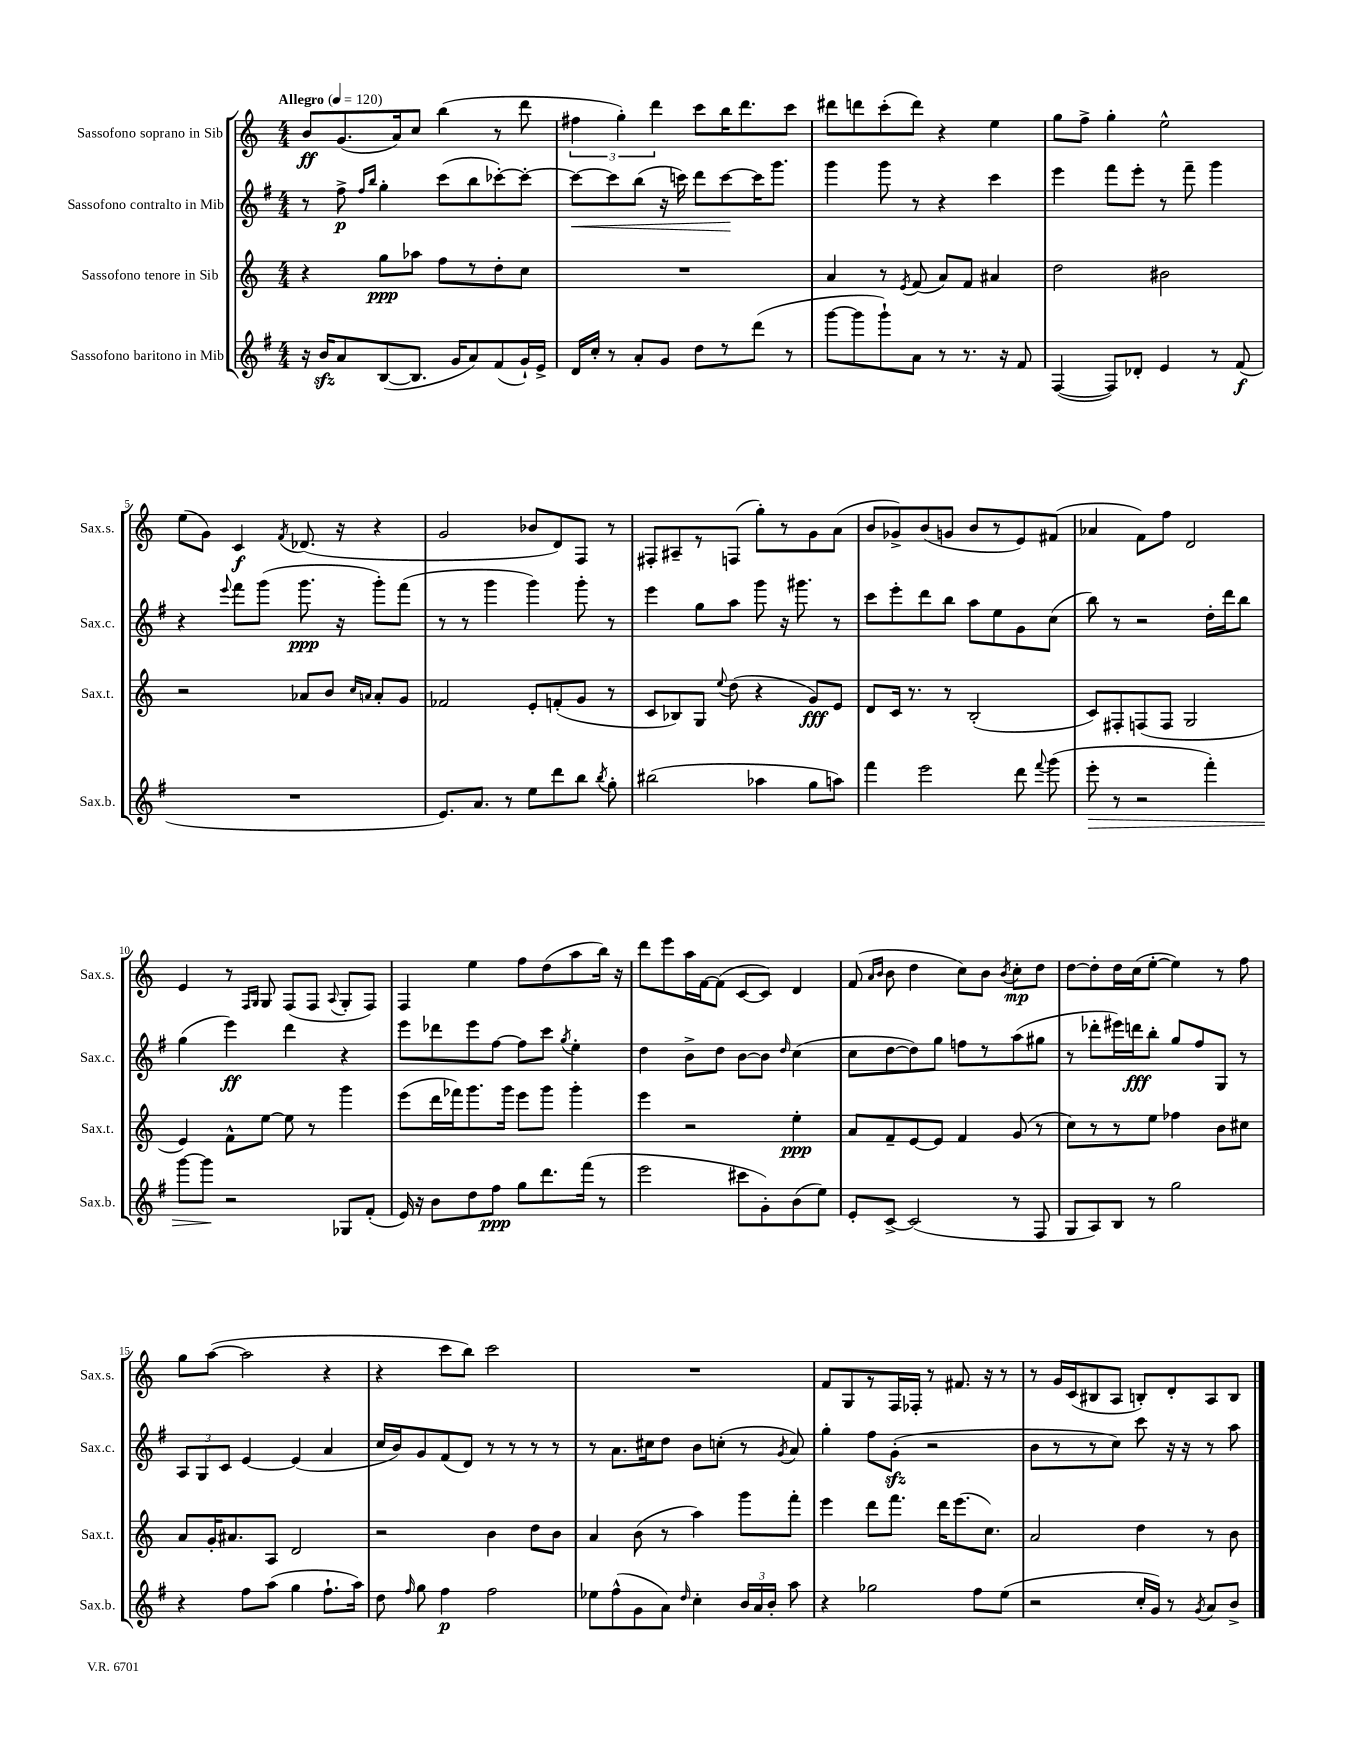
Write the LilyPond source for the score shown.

<<
\new StaffGroup <<
\new Staff = "s0" \with { instrumentName = "Sassofono soprano in Sib" shortInstrumentName = "Sax.s." } {
    \clef treble \key c \major \numericTimeSignature \time 4/4 \tempo "Allegro" 4 = 120
    \autoBeamOff b'8[\ff g'8.( a'16) c''8] b''4( r8 d'''8 |
    \tuplet 3/2 { fis''4 g''4-.) d'''4 } c'''8[ b''16 d'''8. c'''8] |
    dis'''8[ d'''8 c'''8-.( d'''8]) r4 e''4 |
    g''8[ f''8]-> g''4-. e''2-^ |
    e''8[( g'8]) c'4\f \acciaccatura { f'8 } des'8.( r16 r4 |
    g'2 bes'8[ d'8) f8] r8 |
    fis8[-. ais8-- r8 f8]( g''8[-.) r8 g'8 a'8]( |
    b'8[ ges'8->) b'8( g'8] b'8[ r8 e'8) fis'8]( |
    aes'4 f'8[) f''8] d'2 |
    e'4 r8 \grace { f16[ g16] } g8 f8[( f8] \appoggiatura { a8 } g8[-. f8]) |
    f4 e''4 f''8[ d''8( a''8 b''16]) r16 |
    d'''8[ e'''8 a''16 f'16~ f'8]( c'8[~ c'8]) d'4 |
    f'8( \grace { a'16[ b'16] } b'8 d''4 c''8[) b'8] \acciaccatura { b'8 } c''8[-.\mp d''8] |
    d''8[~ d''8-. d''16 c''16( e''8]~-. e''4) r8 f''8 |
    g''8[ a''8]~( a''2 r4 |
    r4 c'''8[ b''8]) c'''2 |
    R1 |
    f'8[ g8 r8 f16 fes16]-. r8 fis'8. r16 r8 |
    r8 g'16[ c'16( bis8 a8] b8[-.) d'8-. a8 b8] \bar "|." |
}
\new Staff = "s1" \with { instrumentName = "Sassofono contralto in Mib" shortInstrumentName = "Sax.c." } {
    \clef treble \key g \major \numericTimeSignature \time 4/4
    \autoBeamOff r8 fis''8->\p \grace { fis''16[ b''16] } g''4-. c'''8[( b''8 ces'''8~-.) ces'''8]~-. |
    ces'''8[~\< ces'''8 b''8]( r16 c'''16) d'''8[ c'''8~\! c'''16 g'''8.] |
    g'''4 g'''8 r8 r4 c'''4 |
    e'''4 fis'''8[ e'''8]-. r8 fis'''8-- g'''4 |
    r4 \appoggiatura { e'''8 } fis'''8[ g'''8]( g'''8.\ppp r16 g'''8[-.) fis'''8]( |
    r8 r8 g'''4 g'''4) g'''8-. r8 |
    e'''4 g''8[ a''8] g'''8 r16 gis'''8. r8 |
    c'''8[ e'''8-. d'''8 b''8] a''8[ e''8 g'8 c''8]( |
    b''8) r8 r2 d''16[-. d'''16 b''8] |
    g''4( e'''4\ff) d'''4 r4 |
    e'''8[ des'''8 e'''8 fis''8]~ fis''8[ c'''8] \acciaccatura { g''8 } e''4-. |
    d''4 b'8[-> d''8] b'8[~ b'8] \grace { d''16 } c''4( |
    c''8[ d''8~ d''8) g''8] f''8[ r8 a''8( gis''8] |
    r8 des'''8[-. eis'''16) d'''16\fff b''8]-. g''8[ fis''8 g8] r8 |
    \tuplet 3/2 { a8[ g8 c'8] } e'4~ e'4( a'4 |
    c''16[ b'16) g'8 fis'8( d'8]) r8 r8 r8 r8 |
    r8 a'8.[ cis''16 d''8] b'8[ c''8]-.( r8 \acciaccatura { g'8 } a'8) |
    g''4-. fis''8[ g'8]-.\sfz( r2 |
    b'8[ r8 r8 c''8]) c'''8 r16 r16 r8 a''8 \bar "|." |
}
\new Staff = "s2" \with { instrumentName = "Sassofono tenore in Sib" shortInstrumentName = "Sax.t." } {
    \clef treble \key c \major \numericTimeSignature \time 4/4
    \autoBeamOff r4 g''8[\ppp aes''8] f''8[ r8 d''8-. c''8] |
    R1 |
    a'4 r8 \acciaccatura { e'8 } f'8( a'8[) f'8] ais'4 |
    d''2 bis'2 |
    r2 aes'8[ b'8] \grace { c''16[ a'16] } a'8[-. g'8] |
    fes'2 e'8[-. f'8-.( g'8] r8 |
    c'8[ bes8) g8] \appoggiatura { e''8 } d''8( r4 g'8[\fff) e'8] |
    d'8[ c'16] r8. r8 b2-.( |
    c'8[) fis8-. f8( f8] g2 |
    e'4) f'8[-^ e''8]~ e''8 r8 g'''4 |
    e'''8[( d'''16 fes'''16) g'''8. g'''16] e'''8[ g'''8] g'''4-. |
    e'''4 r2 e''4-.\ppp |
    a'8[ f'8-- e'8~ e'8] f'4 g'8( r8 |
    c''8[) r8 r8 e''8] fes''4 b'8[ cis''8] |
    a'8[ g'16-. ais'8. a8] d'2 |
    r2 b'4 d''8[ b'8] |
    a'4 b'8( r8 a''4) g'''8[ f'''8]-. |
    e'''4 d'''8[ f'''8.] d'''16[ e'''8.( c''8.]) |
    a'2 d''4 r8 b'8 \bar "|." |
}
\new Staff = "s3" \with { instrumentName = "Sassofono baritono in Mib" shortInstrumentName = "Sax.b." } {
    \clef treble \key g \major \numericTimeSignature \time 4/4
    \autoBeamOff r16 b'16[\sfz a'8 b8~( b8.] g'16[ a'8) fis'8( g'16-!) e'16]-> |
    d'16[ c''16]-. r8 a'8[-. g'8] d''8[ r8 d'''8]( r8 |
    g'''8[~ g'''8 g'''8-!) a'8] r8 r8. r16 fis'8 |
    fis4~( fis8[) des'8]-. e'4 r8 fis'8\f( |
    R1 |
    e'8.[) a'8.] r8 e''8[ d'''8 b''8] \acciaccatura { b''8 } g''8-. |
    bis''2( aes''4 g''8[ a''8]) |
    fis'''4 e'''2 d'''8 \appoggiatura { fis'''8 } g'''8( |
    e'''8-.\> r8 r2 fis'''4-.) |
    g'''8[~ g'''8]\! r2 ges8[ fis'8]-.( |
    e'16) r16 b'8[ d''8 fis''8]\ppp g''8[ d'''8. fis'''16]( r8 |
    e'''2 cis'''8[ g'8-.) b'8( e''8]) |
    e'8[-. c'8]~-> c'2( r8 fis8 |
    g8[ a8) b8] r8 g''2 |
    r4 fis''8[ a''8]( g''4 fis''8.[-! a''16]) |
    d''8 \grace { fis''16 } g''8 fis''4\p fis''2 |
    ees''8[ fis''8-^( g'8 a'8]) \grace { d''16 } c''4-. \tuplet 3/2 { b'16[ a'16 b'16]-. } a''8 |
    r4 ges''2 fis''8[ e''8]( |
    r2 c''16[-. g'16]) r8 \acciaccatura { g'8 } a'8[ b'8]-> \bar "|." |
}
>>
>>
